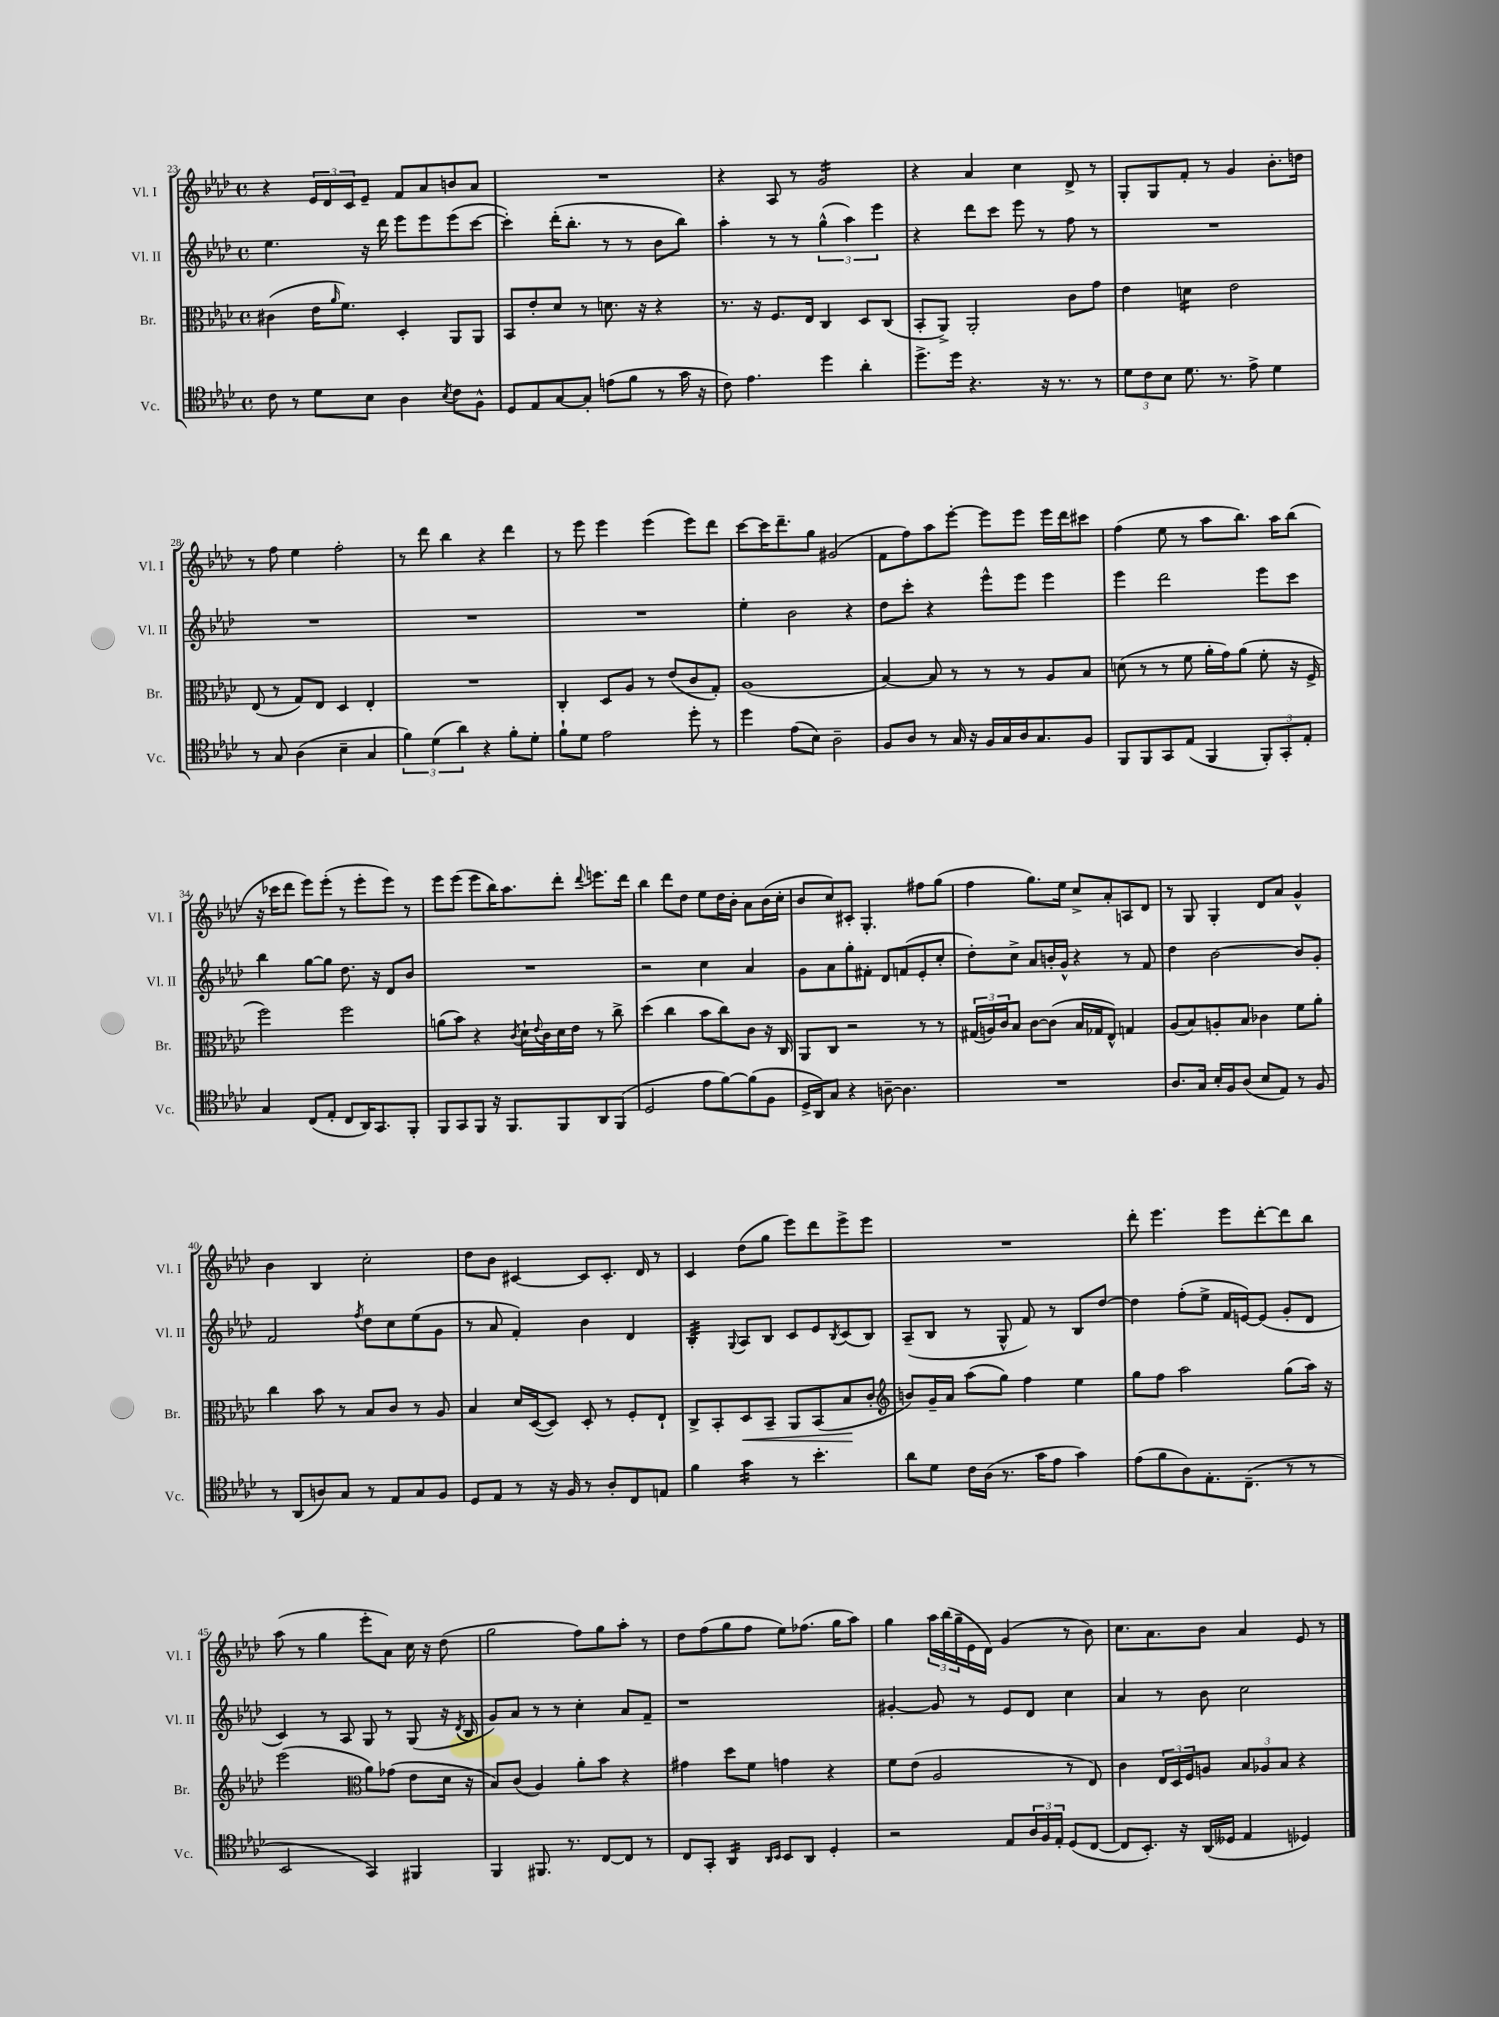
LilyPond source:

<<
\new StaffGroup <<
\new Staff = "s0" \with { instrumentName = "Vl. I" shortInstrumentName = "Vl. I" } {
    \clef treble \key aes \major \defaultTimeSignature \time 4/4
    r4 \tuplet 3/2 { ees'16 des'16 c'16 } ees'8-- f'8 aes'8 b'8 aes'8 |
    R1 |
    r4 aes8 r8 g'2:16 |
    r4 aes'4 c''4 des'8-> r8 |
    g8-. g8 f'8-. r8 g'4 bes'8.-. d''16 |
    r8 f''8 ees''4 f''2-. |
    r8 des'''8 bes''4 r4 des'''4 |
    r8 ees'''8 ees'''4 ees'''4( ees'''8) des'''8 |
    c'''8~ c'''16 des'''8.-- g''8 gis'2( |
    f'8 f''8) aes''8 ees'''8~-. ees'''8 ees'''8 ees'''16 des'''16 cis'''8 |
    f''4( ees''8 r8 aes''8 bes''8.) aes''16 bes''8( |
    r16 ces'''16 des'''8 ees'''8) ees'''8-.( r8 ees'''8-. ees'''8) r8 |
    ees'''8 ees'''8( ees'''8 bes''16) aes''8. des'''8-. \appoggiatura { des'''8 } e'''8. des'''16 |
    bes''4 des'''8 des''8 ees''8 des''16 bes'16-. aes'8 bes'16( c''16-. |
    bes'8 c''8) cis'8-. g4.-. fis''8 g''8( |
    f''4 g''8.) ees''16 c''8-> aes'8-. a8 des'8 |
    r8 g8 g4-. des'8 aes'8 g'4-^ |
    bes'4 bes4 c''2-. |
    des''8 bes'8 cis'4~ cis'8 cis'8.-. des'16 r8 |
    c'4 des''8( g''8 ees'''8) des'''8 ees'''8-> ees'''8 |
    R1 |
    des'''8-. ees'''4. ees'''8 des'''8~-. des'''8 bes''8 |
    aes''8( r8 g''4 ees'''8-. aes'8) c''16 r16 des''8( |
    g''2 f''8) g''8 aes''8-. r8 |
    des''8 f''8( g''8 f''8 ees''8) fes''8.( g''16 aes''8) |
    g''4 \tuplet 3/2 { aes''16 bes''16( g''16-- } ees'16 des'16) g'4( r8 bes'8) |
    c''8. aes'8. bes'8 aes'4 ees'8 r8 \bar "|." |
}
\new Staff = "s1" \with { instrumentName = "Vl. II" shortInstrumentName = "Vl. II" } {
    \clef treble \key aes \major \defaultTimeSignature \time 4/4
    ees''4. r16 des'''16 ees'''8 ees'''8 ees'''8( c'''8~ |
    c'''4-.) des'''16-.( bes''8.-. r8 r8 bes'8 bes''8) |
    aes''4-. r8 r8 \tuplet 3/2 { g''4-^( aes''4) ees'''4 } |
    r4 des'''8 c'''8 ees'''8 r8 f''8 r8 |
    R1 |
    R1 |
    R1 |
    R1 |
    ees''4-. bes'2 r4 |
    des''8 c'''8-. r4 ees'''8-^ ees'''8 ees'''4 |
    ees'''4 des'''2 ees'''8 c'''8 |
    bes''4 g''8~ g''8 des''8. r16 des'8 bes'8 |
    R1 |
    r2 c''4 aes'4 |
    g'8 aes'8 g''8-. fis'8-. des'8 f'8( ees'8-. c''8-. |
    des''8-.) c''8-> aes'8 b'16-. g'16-^ r4 r8 f'8 |
    des''4 bes'2~ bes'8 g'8-. |
    f'2 \acciaccatura { f''8 } des''8 c''8 ees''8( g'8 |
    r8 aes'8 f'4-.) bes'4 des'4 |
    bes4:32-. \appoggiatura { g8 } aes8 bes8 c'8 ees'8 \acciaccatura { bes8 } c'8( bes8) |
    aes8--( bes8 r8 g8-^ f'8) r8 bes8 des''8~ |
    des''4 f''8-.( ees''8-> f'16 e'16~) e'8( g'8-. des'8 |
    c'4) r8 aes8 g8 r8 g8( r16 \acciaccatura { des'8 } bes16 |
    g'8) aes'8 r8 r8 c''4-. aes'8 f'8-- |
    r1 |
    gis'4~-. gis'8 r8 ees'8 des'8 c''4 |
    aes'4 r8 bes'8 c''2 \bar "|." |
}
\new Staff = "s2" \with { instrumentName = "Br." shortInstrumentName = "Br." } {
    \clef alto \key aes \major \defaultTimeSignature \time 4/4
    cis'4( ees'16 \grace { aes'16 } f'8.) des4-. aes,8 aes,8 |
    bes,8 ees'8-. des'8 r8 d'8. r16 r4 |
    r8. r16 f8. ees16 c4 des8 c8( |
    bes,8-. aes,8->) aes,2-. c'8 g'8 |
    ees'4 d'4:16 ees'2 |
    ees8( r8 g8) ees8 des4 ees4-. |
    R1 |
    c4-. des8 aes8 r8 ees'8( c'8 g8-.) |
    aes1( |
    bes4~) bes8 r8 r8 r8 aes8 bes8 |
    d'8( r8 r8 f'8 aes'16-. g'16) aes'8( f'8-. r16 f16-> |
    f''2) f''2 |
    a'8( bes'8) r4 \acciaccatura { c'8 } des'16-! \appoggiatura { ees'8 } c'16 des'16 ees'16 r8 c''8-> |
    des''4( c''4 bes'8 c''8) c'8 r16 c16 |
    aes,8 c8 r2 r8 r8 |
    \tuplet 3/2 { gis16( a16) c'16 } bes8 c'8~ c'8( bes16 ges16 ees8-^) g4 |
    aes8( bes8) a8-. bes8 ces'4 f'8 aes'8-. |
    c''4 bes'8 r8 bes8 c'8 r8 aes8 |
    bes4 des'16 des16~( des8) des8-. r8 f8-. ees8-! |
    c8-> bes,8-. des8\< bes,8-- aes,8 bes,8( bes8\! c'8-. |
    \clef treble b'8) g'16-- aes'16 aes''8( g''8) f''4 ees''4 |
    g''8 f''8 aes''2 g''8( aes''16) r16 |
    ees'''2( \clef alto aes'8) ges'8( ees'8 des'16 r16 |
    bes8) c'8( aes4) aes'8-. bes'8 r4 |
    gis'4 des''8 f'8 g'4 r4 |
    f'8 ees'8( aes2 r8 ees8) |
    c'4 \tuplet 3/2 { ees16 des16 f16 } a8 \tuplet 3/2 { bes8 aes8 bes8 } r4 \bar "|." |
}
\new Staff = "s3" \with { instrumentName = "Vc." shortInstrumentName = "Vc." } {
    \clef tenor \key aes \major \defaultTimeSignature \time 4/4
    c'8 r8 des'8 bes8 aes4 \acciaccatura { bes8 } c'8 f8-^ |
    des8 ees8 g8~ g8-. e'8( f'8 r8 g'16 r16 |
    c'8) ees'4. des''4 aes'4-. |
    des''8.-> des''16 r4. r16 r8. r8 |
    \tuplet 3/2 { des'8 c'8 bes8 } des'8. r8. ees'8-> des'4 |
    r8 g8 aes4( bes4-- g4 |
    \tuplet 3/2 { f'4) des'4( aes'4) } r4 f'8-. des'8-. |
    f'8-! des'8 ees'2 des''8-. r8 |
    des''4 ees'8( bes8) aes2-- |
    f8 aes8 r8 g16 r16 f16 g16 aes16 g8. f8 |
    f,8 f,8 g,8 ees8( f,4 \tuplet 3/2 { f,8-.) g,8-. ees8-. } |
    g4 c8( ees8-. c8 aes,16) g,8. f,8-. |
    f,8 g,8 f,8 r16 f,8. f,8 aes,8 f,8( |
    des2 ees'8 f'8~) f'8( f8 |
    des16-> aes,16) g8 r4 a8~-- a4. |
    R1 |
    aes8. g16 bes16-. f16 aes8( bes8 ees8) r8 f8 |
    r8 aes,8( a8) g8 r8 ees8 g8 f8 |
    des8 ees8 r8 r16 f16 r8 aes8-. c8 e8 |
    f'4 g'4:16 r8 bes'4.-. |
    aes'8 des'8 c'16 aes16( r8. g'16 ees'8 g'4) |
    ees'8( f'8 aes8) ees8.-. c8.--( r8 r8 |
    bes,2 g,4) fis,4 |
    f,4 fis,8. r8. c8~ c8 r8 |
    c8 g,8-. aes,4:16 \grace { aes,16 bes,16 } bes,8 aes,8 des4-. |
    r2 ees8 \tuplet 3/2 { aes16 f16 ees16-. } des8( c8~ |
    c8 bes,8.-.) r16 aes,16( deses16 ees4 des4) \bar "|." |
}
>>
>>
\layout { \context { \Score currentBarNumber = #23 } }
